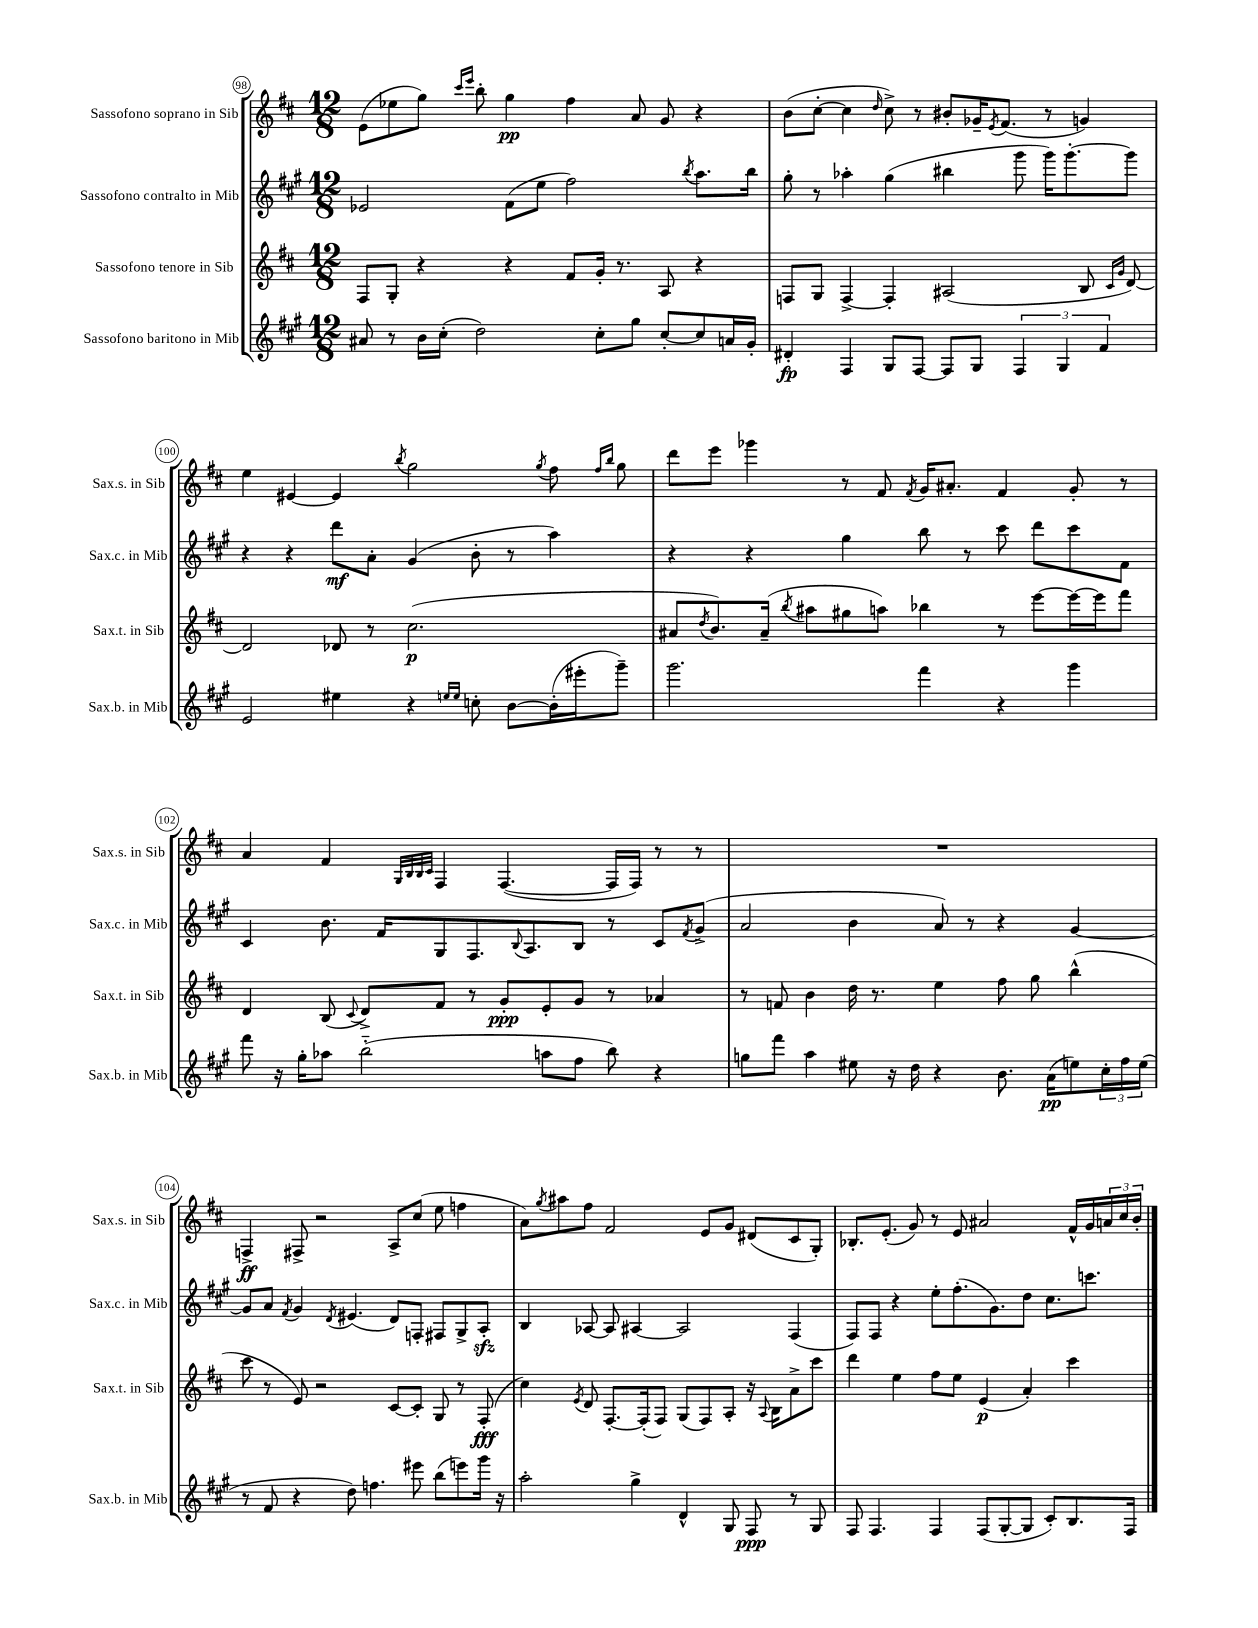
<<
\new StaffGroup <<
\new Staff = "s0" \with { instrumentName = "Sassofono soprano in Sib" shortInstrumentName = "Sax.s. in Sib" } {
    \clef treble \key d \major \numericTimeSignature \time 12/8
    e'8( ees''8 g''8) \grace { cis'''16 e'''16 } b''8-. g''4\pp fis''4 a'8 g'8 r4 |
    b'8( cis''8~-. cis''4 \grace { d''16 } cis''8->) r8 bis'8-. ges'16-- \acciaccatura { e'8 } fis'8.( r8 g'4) |
    e''4 eis'4~ eis'4 \acciaccatura { b''8 } g''2 \acciaccatura { g''8 } fis''8 \grace { fis''16 b''16 } g''8 |
    d'''8 e'''8 ges'''4 r8 fis'8 \acciaccatura { fis'8 } g'16 ais'8.-. fis'4 g'8-. r8 |
    a'4 fis'4 \grace { g32 b32 b32 cis'32 } fis4 fis4.~( fis16 fis16) r8 r8 |
    R1. |
    f4->\ff fis8-> r2 a8-> cis''8( e''8 f''4 |
    a'8) \acciaccatura { g''8 } ais''8 fis''8 fis'2 e'8 g'8 dis'8( cis'8 g8-.) |
    bes8.-. e'8.-.( g'8) r8 e'8 ais'2 fis'16-^ g'16 \tuplet 3/2 { a'16 cis''16 b'16-. } \bar "|." |
}
\new Staff = "s1" \with { instrumentName = "Sassofono contralto in Mib" shortInstrumentName = "Sax.c. in Mib" } {
    \clef treble \key a \major \numericTimeSignature \time 12/8
    ees'2 fis'8( e''8 fis''2) \acciaccatura { b''8 } a''8. b''16 |
    gis''8-. r8 aes''4-. gis''4( bis''4 gis'''8 gis'''16) gis'''8.~-. gis'''8 |
    r4 r4 d'''8\mf a'8-. gis'4( b'8-. r8 a''4) |
    r4 r4 gis''4 b''8 r8 cis'''8 d'''8 cis'''8 fis'8 |
    cis'4 b'8. fis'16 gis8 fis8. \appoggiatura { b8 } a8. b8 r8 cis'8 \acciaccatura { fis'8 } gis'8->( |
    a'2 b'4 a'8) r8 r4 gis'4~ |
    gis'8 a'8 \acciaccatura { fis'8 } gis'4 \acciaccatura { d'8 } eis'4.( d'8) f8-. fis8 gis8-> a8-.\sfz |
    b4 aes8~ aes8 ais4~ ais2 fis4( |
    fis8) fis8 r4 e''8-. fis''8.-.( gis'8.) d''8 cis''8. c'''8. \bar "|." |
}
\new Staff = "s2" \with { instrumentName = "Sassofono tenore in Sib" shortInstrumentName = "Sax.t. in Sib" } {
    \clef treble \key d \major \numericTimeSignature \time 12/8
    fis8 g8-. r4 r4 fis'8 g'16-. r8. a8 r4 |
    f8 g8 f4~-> f4-. ais2( b8 \grace { cis'16 g'16 } d'8~) |
    d'2 des'8 r8 cis''2.\p( |
    ais'8 \acciaccatura { d''8 } b'8.) ais'16--( \acciaccatura { b''8 } ais''8 gis''8 a''8) bes''4 r8 e'''8~ e'''16~ e'''16 fis'''8 |
    d'4 b8( \appoggiatura { cis'8 } d'8->) fis'8 r8 g'8-.\ppp e'8-. g'8 r8 aes'4 |
    r8 f'8 b'4 d''16 r8. e''4 fis''8 g''8 b''4-^( |
    cis'''8 r8 e'8) r2 cis'8~ cis'8-. g8 r8 fis8-.\fff( |
    cis''4) \acciaccatura { e'8 } d'8 fis8.~-. fis16-.( fis8) g8( fis8) a8-. r16 \appoggiatura { a8 } b16 a'8-> cis'''8 |
    d'''4 e''4 fis''8 e''8 e'4\p( a'4-.) cis'''4 \bar "|." |
}
\new Staff = "s3" \with { instrumentName = "Sassofono baritono in Mib" shortInstrumentName = "Sax.b. in Mib" } {
    \clef treble \key a \major \numericTimeSignature \time 12/8
    ais'8 r8 b'16 cis''16-.( d''2) cis''8-. gis''8 cis''8~-. cis''8 a'16 gis'16-. |
    dis'4-.\fp fis4 gis8 fis8~ fis8 gis8 \tuplet 3/2 { fis4 gis4 fis'4 } |
    e'2 eis''4 r4 \grace { e''16 e''16 } c''8-. b'8~ b'16-.( eis'''16-. gis'''8--) |
    gis'''2. fis'''4 r4 gis'''4 |
    fis'''8 r16 gis''16-. aes''8 b''2-_( a''8 fis''8 b''8) r4 |
    g''8 fis'''8 a''4 eis''8 r16 d''16 r4 b'8. a'16\pp( e''8) \tuplet 3/2 { cis''16-. fis''16 e''16( } |
    r8 fis'8 r4 d''8) f''4. eis'''8 b''8( e'''8) gis'''16 r16 |
    a''2-. gis''4-> d'4-^ gis8 fis8\ppp r8 gis8 |
    fis8 fis4. fis4 fis8( gis8~-. gis8 cis'8-.) b8. fis16 \bar "|." |
}
>>
>>
\layout { \context { \Score currentBarNumber = #98 \override BarNumber.stencil = #(make-stencil-circler 0.1 0.3 ly:text-interface::print) } }
